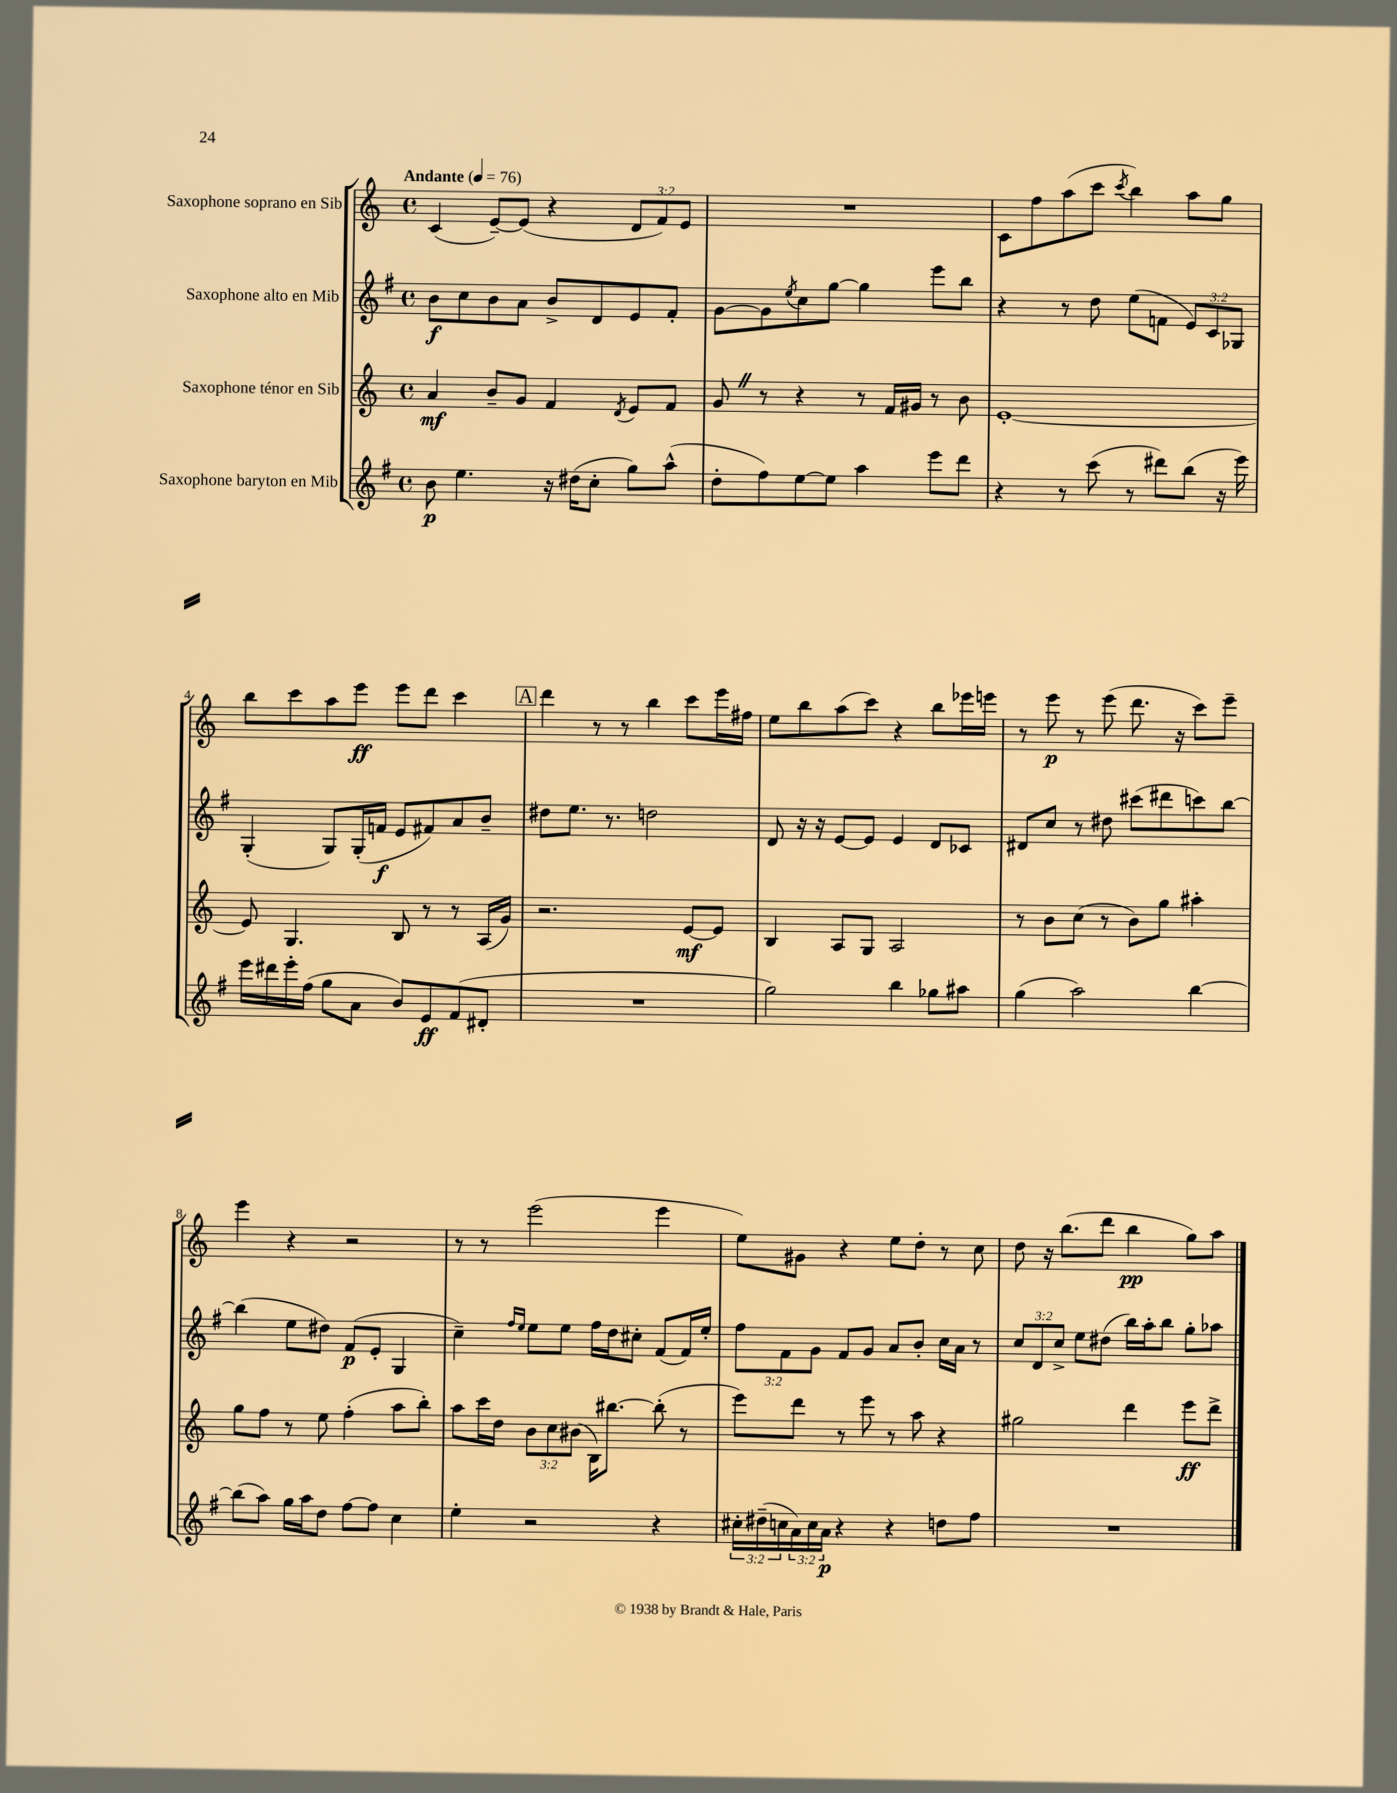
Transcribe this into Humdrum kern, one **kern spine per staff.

**kern	**dynam	**kern	**dynam	**kern	**dynam	**kern	**dynam
*part4	*part4	*part3	*part3	*part2	*part2	*part1	*part1
*staff4	*staff4	*staff3	*staff3	*staff2	*staff2	*staff1	*staff1
*I"Saxophone baryton en Mib	*	*I"Saxophone ténor en Sib	*	*I"Saxophone alto en Mib	*	*I"Saxophone soprano en Sib	*
*clefG2	*	*clefG2	*	*clefG2	*	*clefG2	*
*k[f#]	*	*k[]	*	*k[f#]	*	*k[]	*
*M4/4	*	*M4/4	*	*M4/4	*	*M4/4	*
*met(c)	*	*met(c)	*	*met(c)	*	*met(c)	*
*MM76	*	*MM76	*	*MM76	*	*MM76	*
=1	=1	=1	=1	=1	=1	=1	=1
!	!	!	!	!	!	!LO:TX:a:B:t=Andante	!
8b\	p	4a/	mf	8b\L	f	(4c/	.
4.ee\	.	.	.	8cc\	.	.	.
.	.	8b~/L	.	8b\	.	[8e~/L)	.
.	.	8g/J	.	8a\J	.	(8e/J]	.
16r	.	4f/	.	8b^/L	.	4r	.
(16dd#X\KL	.	.	.	.	.	.	.
8cc'\J	.	.	.	8d/	.	.	.
.	.	8qd/	.	.	.	.	.
8gg\L)	.	8e/L	.	8e/	.	12d/L	.
.	.	.	.	.	.	12f/)	.
(8aa^^\J	.	8f/J	.	8f#'/J	.	.	.
.	.	.	.	.	.	12e/J	.
=2	=2	=2	=2	=2	=2	=2	=2
8dd'\L	.	8gZ/	.	[8g\L	.	1r	.
8ff#\)	.	8r	.	8g\]	.	.	.
.	.	.	.	8qee/	.	.	.
[8ee\	.	4r	.	8cc\	.	.	.
8ee\J]	.	.	.	[8gg\J	.	.	.
4aa\	.	8r	.	4gg\]	.	.	.
.	.	16f/LL	.	.	.	.	.
.	.	16g#X/JJ	.	.	.	.	.
8eee\L	.	8r	.	8eee\L	.	.	.
8ddd\J	.	8b\	.	8bb\J	.	.	.
=3	=3	=3	=3	=3	=3	=3	=3
4r	.	[1e'	.	4r	.	8c\L	.
.	.	.	.	.	.	8ff\	.
8r	.	.	.	8r	.	(8aa\	.
(8ccc\	.	.	.	8dd\	.	8ccc\J	.
.	.	.	.	.	.	8qccc/	.
8r	.	.	.	(8ee\L	.	4bb\)	.
8ddd#X\L)	.	.	.	8fn\J	.	.	.
(8bb\J	.	.	.	12e/L)	.	8aa\L	.
.	.	.	.	12c/	.	.	.
16r	.	.	.	.	.	8gg\J	.
.	.	.	.	12G-X/J	.	.	.
16eee\)	.	.	.	.	.	.	.
!!LO:LB:g=z
=4	=4	=4	=4	=4	=4	=4	=4
16eee\LL	.	8e/]	.	(4G'/	.	8bb\L	.
16ddd#X\	.	.	.	.	.	.	.
16eee'\	.	4.G/	.	.	.	8ccc\	.
(16ff#\JJ	.	.	.	.	.	.	.
8gg\L	.	.	.	8G/L)	.	8aa\	.
8a\J	.	.	.	(16G'/L	.	8eee\J	ff
.	.	.	.	16fn/JJ	f	.	.
8b/L)	.	8B/	.	8e/L	.	8eee\L	.
8e/	ff	8r	.	8f#X/)	.	8ddd\J	.
(8f#/	.	8r	.	8a/	.	4ccc\	.
8d#X'/J	.	(16A/LL	.	8b~/J	.	.	.
.	.	16g/JJ)	.	.	.	.	.
!!LO:REH:place=s1:t=A
=5	=5	=5	=5	=5	=5	=5	=5
1r	.	2.r	.	8dd#X\L	.	4ddd\	.
.	.	.	.	8.ee\J	.	.	.
.	.	.	.	.	.	8r	.
.	.	.	.	8.r	.	.	.
.	.	.	.	.	.	8r	.
.	.	.	.	2ddn\	.	4bb\	.
.	.	[8e/L	mf	.	.	8ccc\L	.
.	.	8e/J]	.	.	.	16eee\L	.
.	.	.	.	.	.	16ff#X\JJ	.
=6	=6	=6	=6	=6	=6	=6	=6
2gg\)	.	4B/	.	8d/	.	8ee\L	.
.	.	.	.	16r	.	8bb\	.
.	.	.	.	16r	.	.	.
.	.	8A/L	.	[8e/L	.	(8aa\	.
.	.	8G/J	.	8e/J]	.	8ccc\J)	.
4bb\	.	2A/	.	4e/	.	4r	.
8gg-X\L	.	.	.	8d/L	.	8bb\L	.
8aa#X\J	.	.	.	8c-X/J	.	16eee-X\L	.
.	.	.	.	.	.	16eeen\JJ	.
=7	=7	=7	=7	=7	=7	=7	=7
(4gg\	.	8r	.	8d#X/L	.	8r	.
.	.	8b\L	.	8cc/J	.	8eee\	p
2aa\)	.	(8cc\J	.	8r	.	8r	.
.	.	8r	.	8dd#X\	.	(8eee\	.
.	.	8b\L)	.	(8ccc#X\L	.	8.ddd\	.
.	.	8gg\J	.	8ddd#X\	.	.	.
.	.	.	.	.	.	16r	.
[4bb\	.	4aa#X'\	.	8cccn\)	.	8ccc\L)	.
.	.	.	.	[8bb\J	.	8eee~\J	.
!!LO:LB:g=z
=8	=8	=8	=8	=8	=8	=8	=8
(8bb\L]	.	8gg\L	.	(4bb\]	.	4eee\	.
8aa\J)	.	8ff\J	.	.	.	.	.
16gg\LL	.	8r	.	8ee\L	.	4r	.
16aa\J	.	.	.	.	.	.	.
8dd\J	.	8ee\	.	8dd#X\J)	.	.	.
[8ff#\L	.	(4ff'\	.	(8f#/L	p	2r	.
8ff#\J]	.	.	.	8e'/J	.	.	.
4cc\	.	8aa\L	.	4G/	.	.	.
.	.	8bb'\J)	.	.	.	.	.
=9	=9	=9	=9	=9	=9	=9	=9
4ee'\	.	8aa\L	.	4cc~\)	.	8r	.
.	.	16ccc\L	.	.	.	8r	.
.	.	16dd\JJ	.	.	.	.	.
.	.	.	.	16qqff#/LL	.	.	.
.	.	.	.	16qqee/JJ	.	.	.
2r	.	12b\L	.	8ee\L	.	(2eee\	.
.	.	12cc\	.	.	.	.	.
.	.	.	.	8ee\J	.	.	.
.	.	(12b#X\J	.	.	.	.	.
.	.	16B\KL)	.	16ff#\LL	.	.	.
.	.	[8.bb#X\J	.	16dd\J	.	.	.
.	.	.	.	8cc#X'\J	.	.	.
4r	.	(8bb#'\]	.	(8f#/L	.	4eee\	.
.	.	8r	.	16f#/L)	.	.	.
.	.	.	.	16ee'/JJ	.	.	.
=10	=10	=10	=10	=10	=10	=10	=10
24cc#X'\LL	.	8eee\L)	.	12ff#\L	.	8ee\L)	.
(24dd#X~\	.	.	.	.	.	.	.
24ccn\	.	.	.	12f#\	.	.	.
24a\)	.	8ddd\J	.	.	.	8g#X\J	.
24cc\	.	.	.	12g\J	.	.	.
24a\JJ	p	.	.	.	.	.	.
4r	.	8r	.	8f#/L	.	4r	.
.	.	8eee\	.	8g/J	.	.	.
4r	.	8r	.	8a/L	.	8ee\L	.
.	.	8aa\	.	8b'/J	.	8dd'\J	.
8ddn\L	.	4r	.	16cc\LL	.	8r	.
.	.	.	.	16a\JJ	.	.	.
8ff#\J	.	.	.	8r	.	8cc\	.
=11	=11	=11	=11	=11	=11	=11	=11
1r	.	2gg#X\	.	12cc/L	.	8dd\	.
.	.	.	.	12d/	.	.	.
.	.	.	.	.	.	16r	.
.	.	.	.	12cc^/J	.	.	.
.	.	.	.	.	.	(8.bb\L	.
.	.	.	.	8ee\L	.	.	.
.	.	.	.	(8dd#X\J	.	8ddd\J	.
.	.	4ddd\	.	16bb\LL)	.	4bb\	pp
.	.	.	.	16aa'\J	.	.	.
.	.	.	.	8bb\J	.	.	.
.	.	8eee\L	ff	8gg'\L	.	8gg\L)	.
.	.	8ddd^\J	.	8aa-X\J	.	8aa\J	.
==	==	==	==	==	==	==	==
*-	*-	*-	*-	*-	*-	*-	*-
